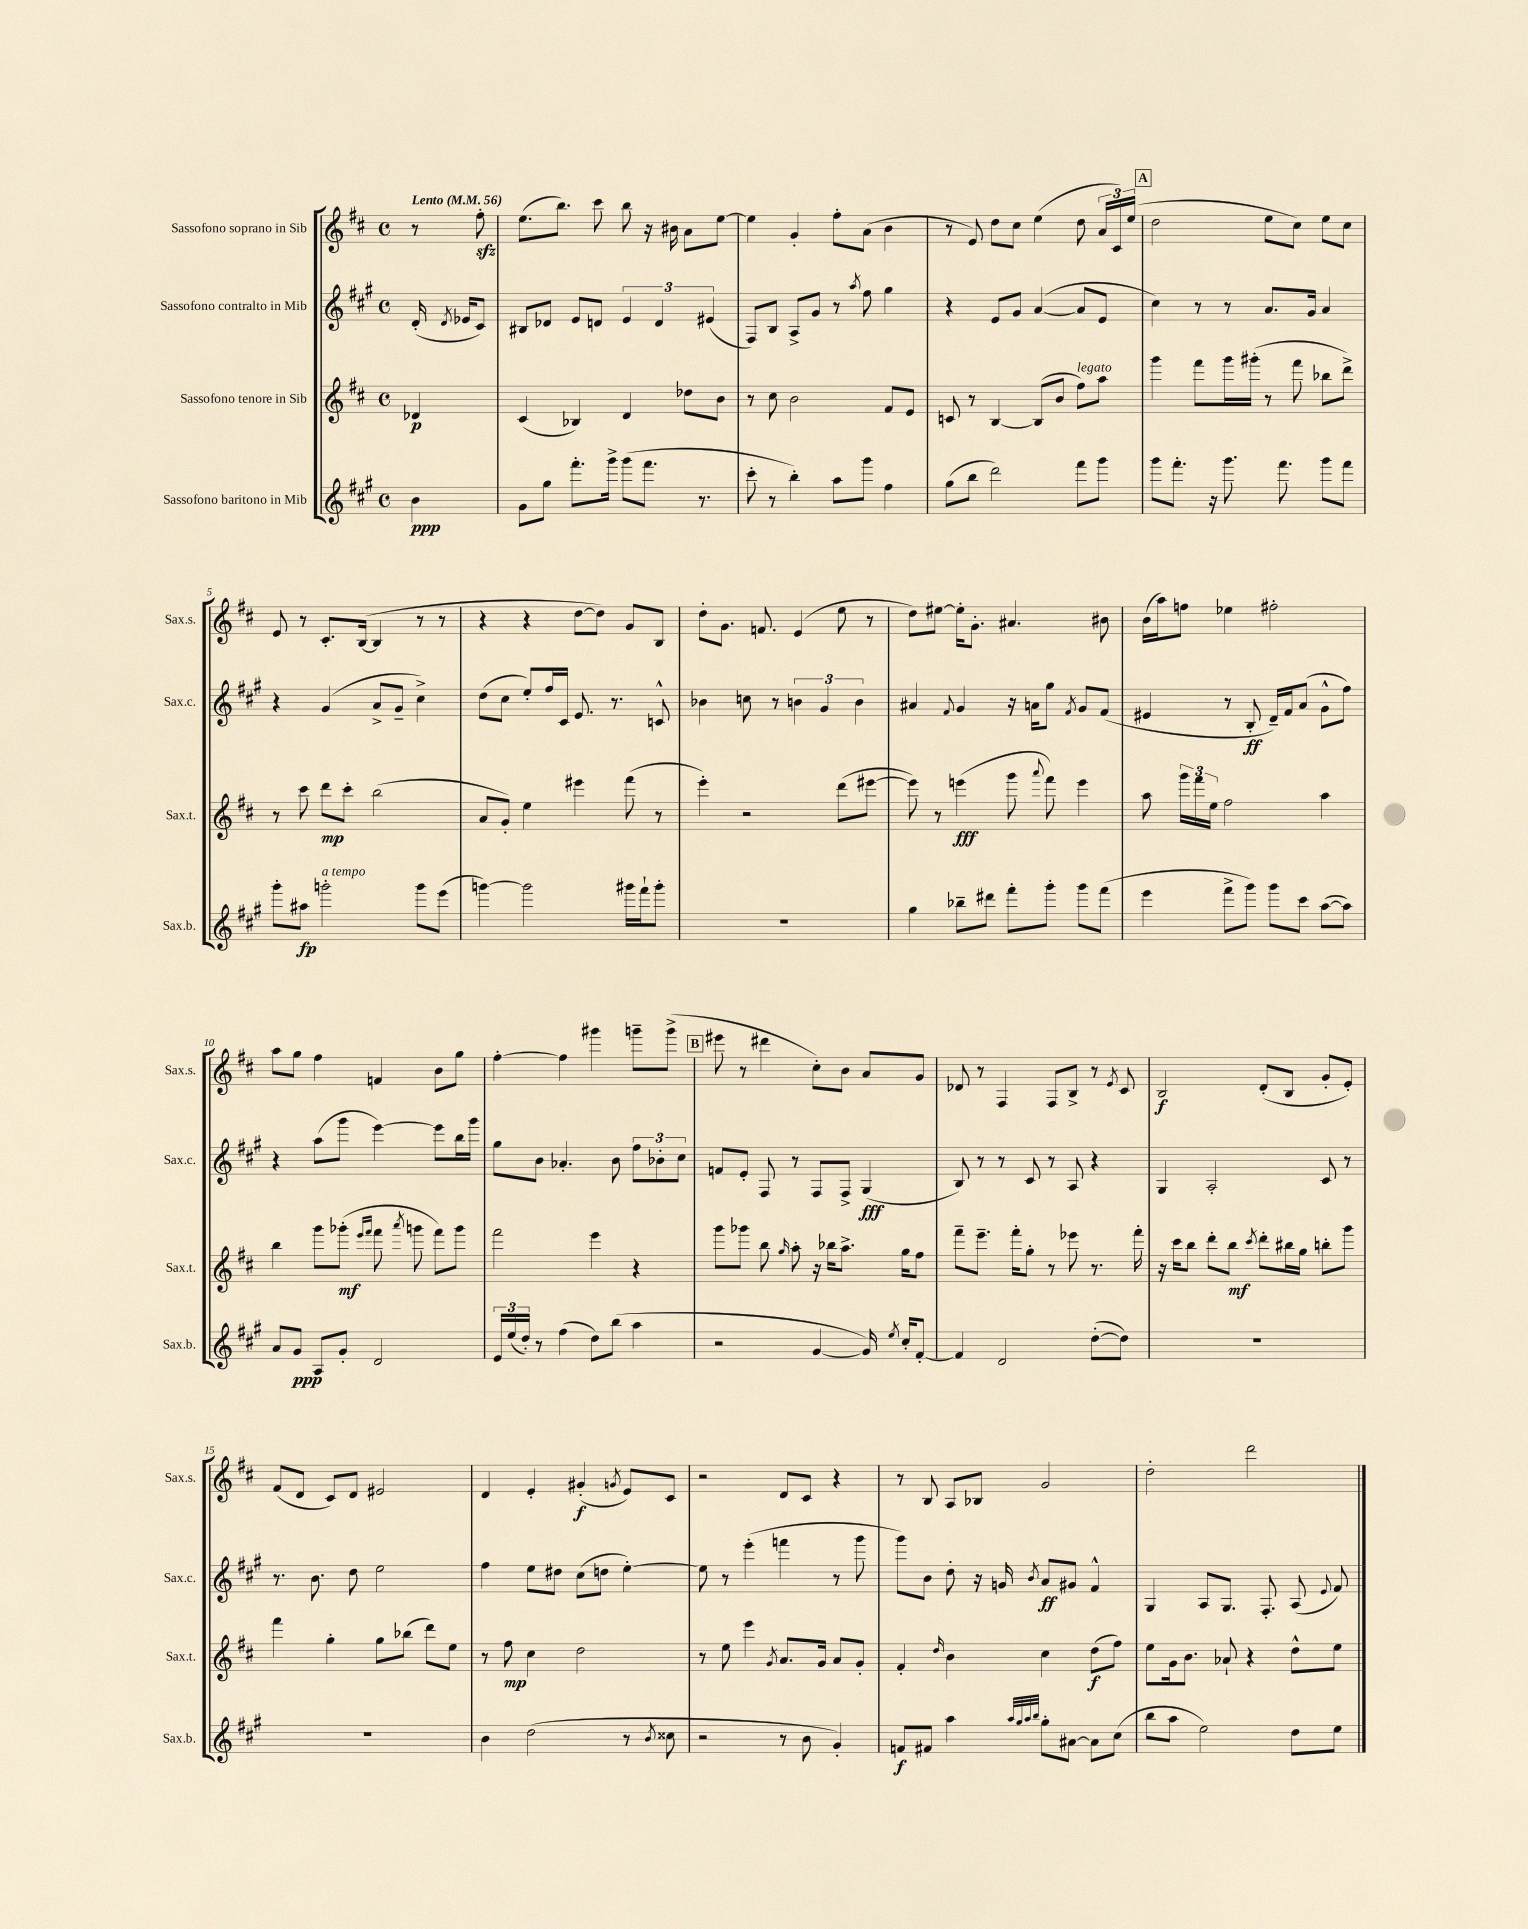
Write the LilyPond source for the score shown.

<<
\new StaffGroup <<
\new Staff = "s0" \with { instrumentName = "Sassofono soprano in Sib" shortInstrumentName = "Sax.s." } {
    \clef treble \key d \major \defaultTimeSignature \time 4/4 \partial 4 \tempo "Lento" 4 = 56
    \autoBeamOff r8 fis''8-.\sfz |
    e''8.[( b''8.]) cis'''8 b''8 r16 bis'16 a'8[ e''8]~ |
    e''4 g'4-. fis''8[-. a'8]( b'4 |
    r8 e'8) d''8[ cis''8] e''4( d''8 \tuplet 3/2 { a'16[ cis'16) e''16]( } |
    \mark \markup { \box "A" } d''2 e''8[ cis''8]) e''8[ cis''8] |
    e'8 r8 cis'8.[-. b16]~( b4 r8 r8 |
    r4 r4 d''8[~ d''8]) g'8[ b8] |
    d''8[-. g'8.] f'8. e'4( e''8 r8 |
    d''8[) eis''8]~ eis''16[-. g'8.]-. ais'4. bis'8 |
    b'16[( a''16) f''8] ees''4 fis''2-. |
    a''8[ g''8] fis''4 f'4 b'8[ g''8] |
    fis''4~-. fis''4 gis'''4 g'''8[-- g'''8]->( |
    \mark \markup { \box "B" } eis'''8 r8 dis'''4 cis''8[-.) b'8] a'8[ g'8] |
    des'8 r8 fis4 fis8[ b8]-> r8 \acciaccatura { e'8 } cis'8 |
    b2\f d'8[-.( b8] g'8[-. e'8]-.) |
    fis'8[( d'8] cis'8[) d'8] eis'2 |
    d'4 e'4-. gis'4-.\f( \acciaccatura { g'8 } e'8[) cis'8] |
    r2 d'8[ cis'8] r4 |
    r8 b8 a8[ bes8] g'2 |
    d''2-. d'''2 \bar "|." |
}
\new Staff = "s1" \with { instrumentName = "Sassofono contralto in Mib" shortInstrumentName = "Sax.c." } {
    \clef treble \key a \major \defaultTimeSignature \time 4/4 \partial 4
    \autoBeamOff d'16-.( \acciaccatura { d'8 } ees'16[ cis'8]) |
    bis8[ des'8] e'8[ d'8] \tuplet 3/2 { e'4 d'4 eis'4( } |
    fis8[) b8] a8[-> gis'8] r8 \acciaccatura { a''8 } fis''8 gis''4 |
    r4 e'8[ gis'8] a'4~( a'8[ e'8] |
    \mark \markup { \box "A" } cis''4) r8 r8 a'8.[ gis'16] a'4 |
    r4 gis'4( a'8[-> gis'8]-- cis''4->) |
    d''8[( cis''8] e''8[-.) fis''16 cis'16] e'8. r8. c'8-^ |
    bes'4 c''8 r8 \tuplet 3/2 { b'4 gis'4 b'4 } |
    ais'4 \appoggiatura { fis'8 } gis'4 r16 a'16[ gis''8] \acciaccatura { fis'8 } gis'8[ fis'8]( |
    eis'4 r8 b8-.\ff d'16[--) fis'16 a'8]( gis'8[-^ fis''8]) |
    r4 a''8[( gis'''8] e'''4~) e'''8[ b''16 gis'''16] |
    gis''8[ b'8] aes'4.-. b'8 \tuplet 3/2 { fis''8[ bes'8-. cis''8] } |
    \mark \markup { \box "B" } f'8[ e'8]-. fis8 r8 fis8[ fis8]-> gis4\fff( |
    b8) r8 r8 cis'8 r8 a8 r4 |
    gis4 a2-. cis'8 r8 |
    r8. b'8. d''8 e''2 |
    fis''4 e''8[ dis''8] cis''8[( d''8] e''4~-.) |
    e''8 r8 e'''4-.( f'''4 r8 gis'''8 |
    gis'''8[) b'8] d''8-. r16 g'16 \acciaccatura { b'8 } a'8[\ff gis'8] fis'4-^ |
    gis4 a8[ gis8.] fis8.-. a8( \appoggiatura { e'8 } fis'8) \bar "|." |
}
\new Staff = "s2" \with { instrumentName = "Sassofono tenore in Sib" shortInstrumentName = "Sax.t." } {
    \clef treble \key d \major \defaultTimeSignature \time 4/4 \partial 4
    \autoBeamOff des'4\p |
    cis'4( bes4) d'4 des''8[ b'8] |
    r8 cis''8 b'2 fis'8[ e'8] |
    c'8 r8 b4~ b8[( b'8] fis''8[^\markup { \italic "legato" }) a''8] |
    \mark \markup { \box "A" } g'''4 fis'''8[ g'''16 gis'''16]-.( r8 fis'''8 bes''8[ d'''8]->) |
    r8 cis'''8 d'''8[\mp cis'''8]-. b''2( |
    a'8[ g'8]-.) e''4 eis'''4 fis'''8( r8 |
    e'''4-.) r2 d'''8[( eis'''8]~ |
    eis'''8) r8 e'''4\fff( g'''8 \appoggiatura { a'''8 } fis'''8) e'''4 |
    a''8 \tuplet 3/2 { g'''16[ fis'''16 e''16] } fis''2 a''4 |
    b''4 g'''8[ ges'''8]-.\mf( \grace { e'''16[ fis'''16] } fis'''8 \acciaccatura { a'''8 } g'''8 fis'''8[) g'''8] |
    fis'''2 e'''4 r4 |
    \mark \markup { \box "B" } g'''8[ ges'''8] b''8 \grace { g''16 } a''8-. r16 bes''16[ a''8.]-> g''16[ fis''8] |
    fis'''8[-- e'''8.]-- fis'''16[-. g''8]-. r8 ees'''8 r8. fis'''16-. |
    r16 cis'''16[ b''8] d'''8[-. b''8]\mf \acciaccatura { cis'''8 } d'''8[-. bis''16 g''16] b''8[-. g'''8] |
    fis'''4 g''4-. g''8[ bes''8]( d'''8[) e''8] |
    r8 fis''8\mp cis''4 d''2 |
    r8 e''8 e'''4 \acciaccatura { g'8 } a'8.[ g'16] a'8[ g'8]-. |
    fis'4-. \grace { d''16 } b'4 cis''4 d''8[\f( fis''8]) |
    e''8[ g'16 b'8.] aes'8-! r4 d''8[-^ e''8] \bar "|." |
}
\new Staff = "s3" \with { instrumentName = "Sassofono baritono in Mib" shortInstrumentName = "Sax.b." } {
    \clef treble \key a \major \defaultTimeSignature \time 4/4 \partial 4
    \autoBeamOff b'4\ppp |
    gis'8[ gis''8] fis'''8.[-. gis'''16]-> gis'''8[( fis'''8.] r8. |
    cis'''8-. r8 b''4-.) a''8[ gis'''8] fis''4 |
    gis''8[( b''8] d'''2) fis'''8[ gis'''8] |
    \mark \markup { \box "A" } gis'''8[ fis'''8.]-. r16 gis'''8. fis'''8. gis'''8[ fis'''8] |
    gis'''8[-. ais''8]\fp g'''2-.^\markup { \italic "a tempo" } g'''8[ e'''8]( |
    g'''4~) g'''2 gis'''16[ fis'''16-! gis'''8]-. |
    R1 |
    gis''4 bes''8[-- dis'''8] fis'''8[-. gis'''8]-. gis'''8[ fis'''8]( |
    e'''4 fis'''8[-> gis'''8]) gis'''8[ cis'''8] a''8[~( a''8]) |
    a'8[ gis'8]\ppp a8[ gis'8]-. d'2 |
    \tuplet 3/2 { e'16[ e''16( d''16]-.) } r8 fis''4( d''8[) b''8]( a''4 |
    \mark \markup { \box "B" } r2 gis'4~ gis'16) \acciaccatura { e''8 } cis''16[-. fis'8]~-. |
    fis'4 d'2 d''8[~-.( d''8]) |
    R1 |
    R1 |
    b'4 d''2( r8 \acciaccatura { b'8 } cisis''8 |
    r2 r8 b'8 gis'4-.) |
    f'8[\f fis'8] a''4 \grace { a''32[ gis''32 a''32 b''32] } gis''8[-. ais'8]~ ais'8[ cis''8]( |
    b''8[ a''8] e''2) d''8[ e''8] \bar "|." |
}
>>
>>
